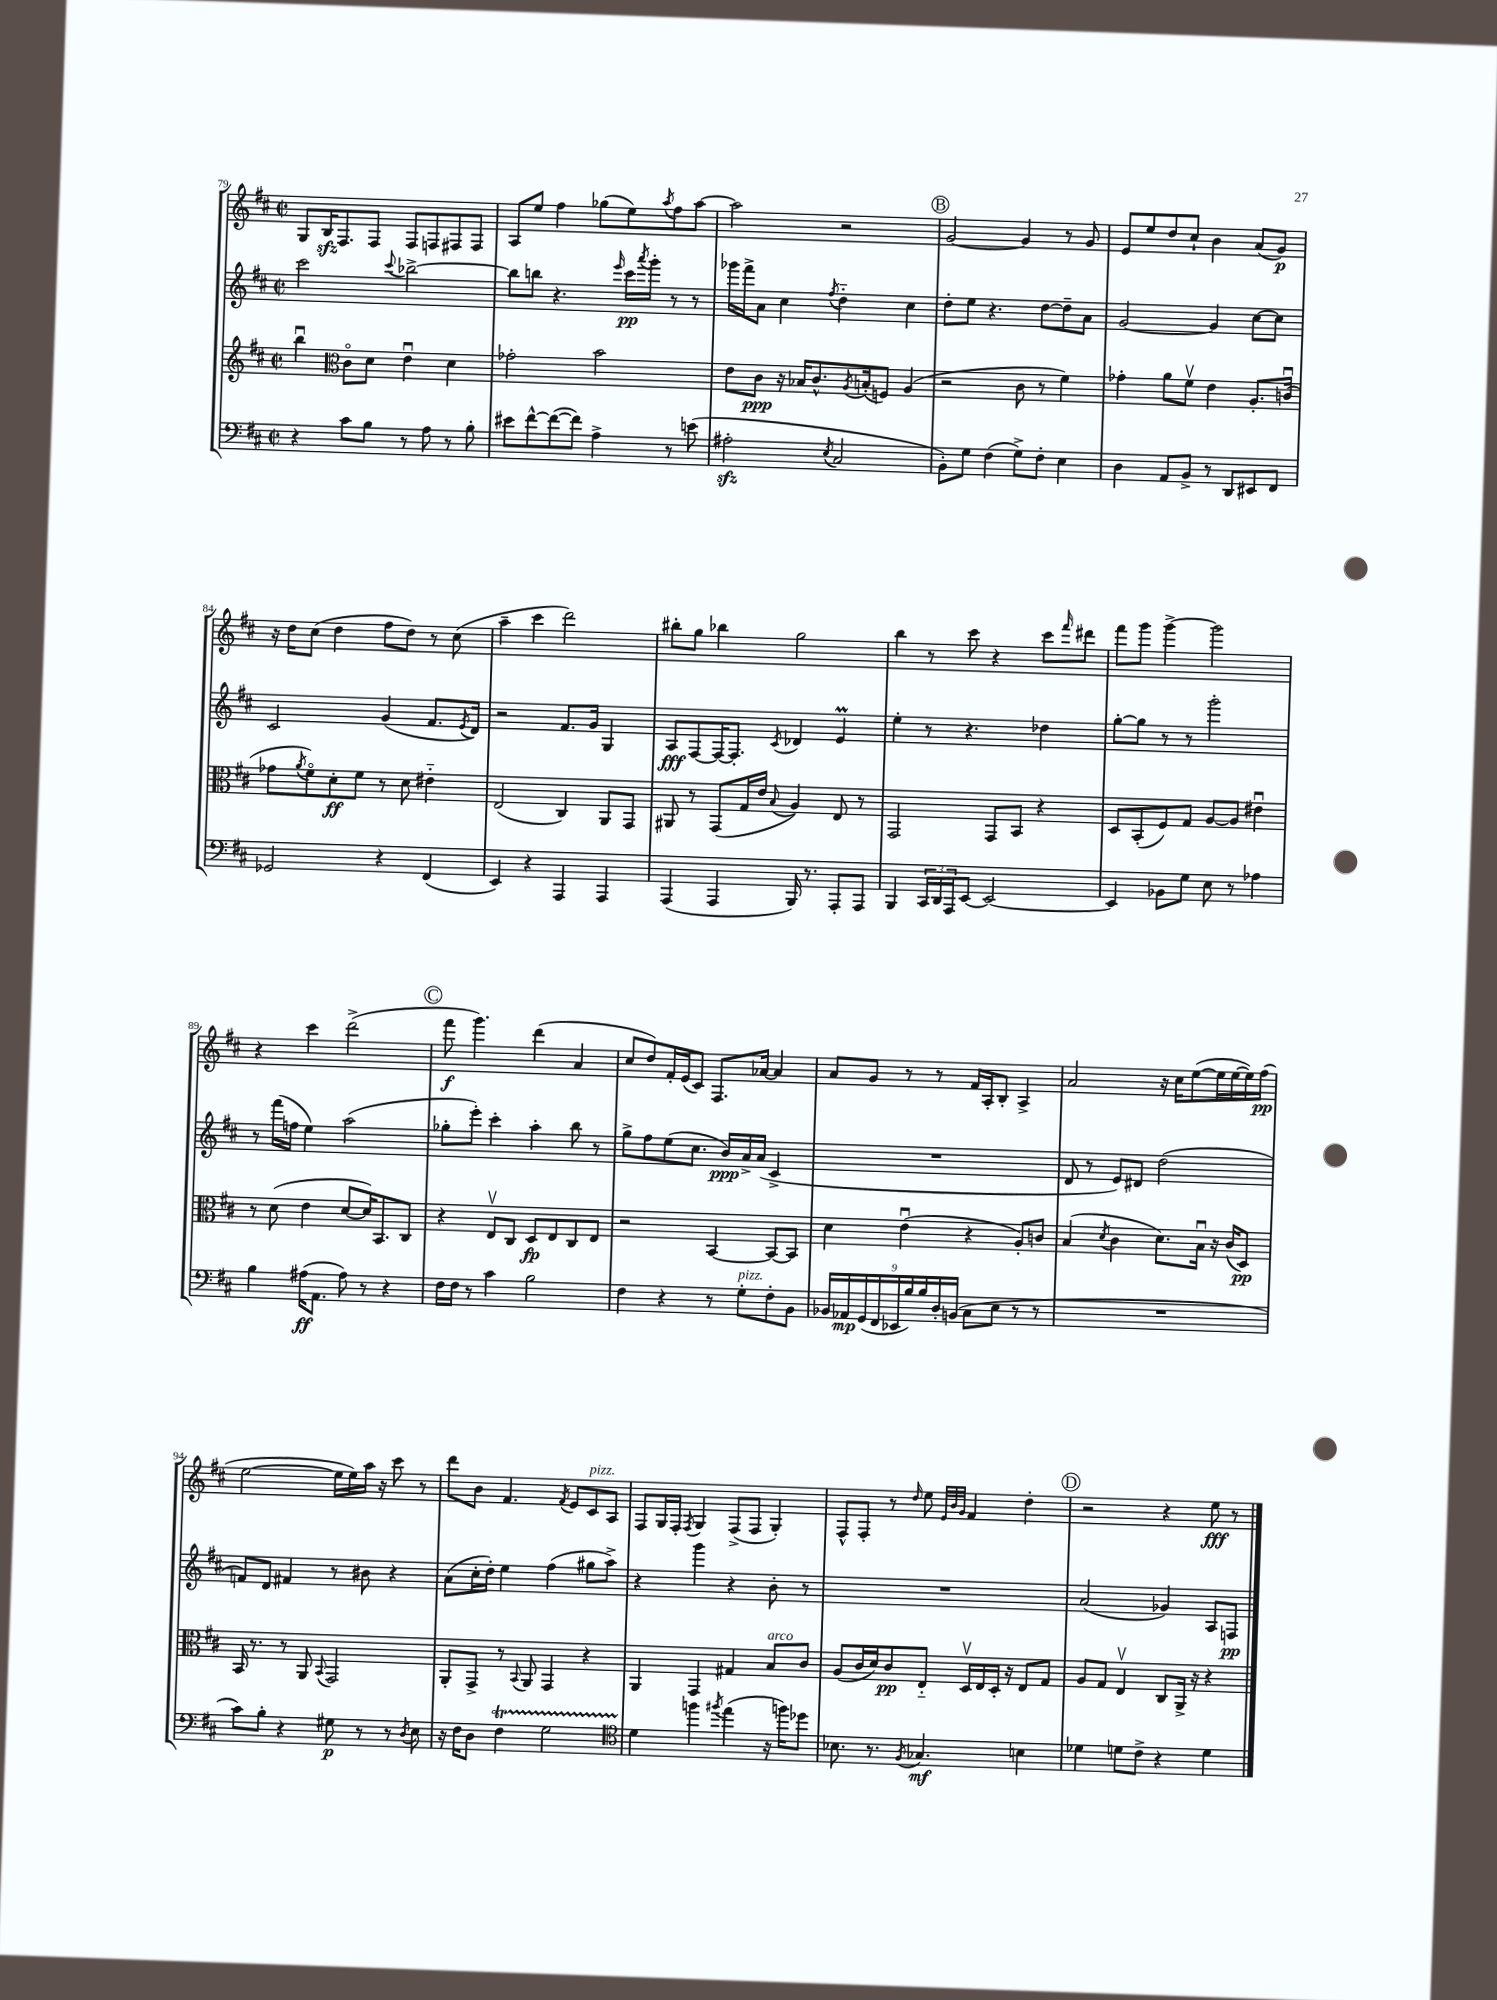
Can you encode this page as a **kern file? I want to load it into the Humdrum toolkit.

**kern	**kern	**kern	**kern
*staff4	*staff3	*staff2	*staff1
*clefF4	*clefG2	*clefG2	*clefG2
*k[f#c#]	*k[f#c#]	*k[f#c#]	*k[f#c#]
*M2/2	*M2/2	*M2/2	*M2/2
*met(c|)	*met(c|)	*met(c|)	*met(c|)
4r	4bbu	2ccc#	8G
.	.	.	16B
.	.	.	8.F#
*	*clefC3	*	*
8c#	8c#o	.	.
8B	8d	.	8F#
.	.	8qqccc#	.
8r	4eu	[2bb-^	8F#
8A	.	.	8F
8r	4d	.	8F#
8B'	.	.	8F#
=	=	=	=
8e#	2g-'	8bb-]	8A
[8f#^^	.	8bb	8ee
(8f#_	.	4.r	4ff#
8f#])	.	.	.
4A^	2b	.	(8gg-
.	.	16qqeee	.
.	.	16ccc#	8ee)
.	.	8qaaa	.
.	.	16ggg'	.
.	.	.	8qaa
8r	.	8r	8ff#
(8e	.	8r	[8aa
=	=	=	=
2A#'	8e	16ggg-	2aa]
.	.	16fff#^	.
.	8c#	8a	.
.	16r	4cc#	.
.	16B-	.	.
.	8.c#^^	.	.
8qE	.	8qff#	.
2C#	.	4dd'~	2r
.	8qA	.	.
.	(16B'	.	.
.	8F)	.	.
.	(4A	4cc#	.
=	=	=	=
8BB')	2r	8dd'	[2g
8G	.	8ee	.
(4F#	.	4.r	.
8G^)	8c#	.	4g]
8F#'	8r	[8dd	.
4E	4f#)	8dd~]	8r
.	.	8a	8g
=	=	=	=
4D	4g-'	[2g	8e
.	.	.	8ee
8AA	8a	.	8dd
8BB^	8f#v	.	8cc#`
8r	4e	4g]	4b
8DD	.	.	.
8EE#	8.A'	[8cc#	(8a
8FF#	.	8cc#]	8g)
.	(16cu	.	.
=	=	=	=
2GG-	8g-	2c#	16r
.	.	.	16dd
.	8qa	.	.
.	8f#o)	.	(8cc#
.	8d'	.	4dd
.	8f#	.	.
4r	8r	(4g	8ff#
.	8d	.	8dd)
(4FF#	4e#'~	8.f#	8r
.	.	.	(8cc#
.	.	8qe	.
.	.	16d)	.
=	=	=	=
4EE)	(2E	2r	4aa~
4r	.	.	4ccc#
4AAA	4C#)	8.f#	2ddd)
.	.	16g	.
4AAA	8AA	4G	.
.	8GG	.	.
=	=	=	=
(4AAA	8AA#	8A	8bb#'
.	8r	[8F#	8gg
4AAA	(8GG	16F#_	4bb-
.	.	8.F#']	.
.	16G	.	.
.	16e	.	.
.	8qqB	8qc#	.
16BBB)	4A)	4d-	2gg
8.r	.	.	.
8AAA'	8E	4e	.
8AAA	8r	.	.
=	=	=	=
4BBB	2GG	4ee'	4bb
24CC#	.	8r	8r
24DD	.	.	.
24AAA	.	.	.
[8EE	.	4.r	8ccc#
2EE_	8GG	.	4r
.	8BB	.	.
.	4r	4dd-	8ccc#
.	.	.	16qqfff#
.	.	.	8ddd#
=	=	=	=
4EE]	8D	[8gg'	8fff#
.	(8BB'	8gg]	8ggg
8BB-	8F#)	8r	[4ggg^
8G	8G	8r	.
8E	[8A	2ggg'	2ggg]
8r	8A]	.	.
4A-	4e#u	.	.
=	=	=	=
4B	8r	8r	4r
.	(8d	(16fff#	.
.	.	16ff	.
(16A#	4e	4ee)	4ccc#
8.AA	.	.	.
8A#)	[8d	(2aa	(2ddd^
8r	16d])	.	.
.	8.BB	.	.
4r	.	.	.
.	8C#	.	.
=	=	=	=
16F#	4r	8gg-'	8fff#
16F#	.	.	.
8r	.	8eee')	4.ggg)
4c#	8Ev	4ccc#'	.
.	8C#	.	.
2B	8D	4aa'	(4ddd
.	8E	.	.
.	8C#	8bb	4a
.	8E	8r	.
=	=	=	=
4F#	2r	8gg^	8cc#
.	.	8ff#	8dd)
4r	.	(8ee	16f#'
.	.	.	(16e
.	.	8.cc#	8c#)
8r	[4BB	.	8.F#
.	.	16b)	.
8G'	.	16a^	.
.	.	(16a	[16a-
8F#'	8BB_	4c#^	4a-]
8BB	8BB]	.	.
=	=	=	=
18BB-	4d	1r	8a
18AA-	.	.	.
(18GG	.	.	.
.	.	.	8g
18FF#	.	.	.
18EE-	.	.	.
.	(4eu	.	8r
18B)	.	.	.
18B	.	.	.
.	.	.	8r
18D'	.	.	.
(18BB	.	.	.
8C#	4r	.	16f#
.	.	.	16A'
8E	.	.	8B'
8r	8A')	.	4A^
8r	8c	.	.
=	=	=	=
1r	(4B	8d	2a
.	.	8r	.
.	8qd	.	.
.	4c#	8e)	.
.	.	8d#	.
.	8.d)	(2dd	16r
.	.	.	16cc#
.	.	.	([8ee
.	16Bu	.	.
.	16r	.	16ee]
.	(16c#	.	[16ee
.	8D)	.	16ee])
.	.	.	(16ff#
=	=	=	=
8c#)	16BB	8f)	[2ee
.	8.r	.	.
8B'	.	8d	.
4r	8r	4f#	.
.	8AA	.	.
.	8qqBB	.	.
8G#	2GG	8r	16ee]
.	.	.	16ee)
8r	.	8b#	16aa
.	.	.	16r
8r	.	4r	8ccc#
8qD	.	.	.
8E	.	.	8r
=	=	=	=
16r	8AA'	(8a	8ddd
16F#	.	.	.
8D	8GG^	16cc#'	8b
.	.	16dd')	.
4F#	8r	4ee	4.f#
.	8qqBB	.	.
.	8AA	.	.
2G	4GG	(4ff#	.
.	.	.	8qf#
.	.	.	8e
.	4r	8gg#	8c#
.	.	8aa^)	8A
=	=	=	=
*clefC4	*	*	*
4d	4AA	4r	8F#
.	.	.	16G
.	.	.	16F#'
.	.	.	8qF#
4ff	4GG	4ggg	4G
8qff#	.	.	.
(4ee	4G#	4r	(8F#^
.	.	.	8F#
16r	8B	8b'	4G')
16ff)	.	.	.
8dd-	8c#	8r	.
=	=	=	=
8.B-	(8A	1r	8F#^^
.	16c#	.	8F#'
8.r	16d)	.	.
.	8c#	.	8r
8qF#	.	.	16qqdd
4.G-	8E'~	.	8ee
.	.	.	32qqe
.	.	.	32qqb
.	.	.	32qqg
.	16Dv	.	4f#
.	16E	.	.
.	16D'	.	.
.	16r	.	.
4B	8E	.	4dd'
.	8G	.	.
=	=	=	=
4d-	8A	(2a	2r
.	8G	.	.
8d	4Ev	.	.
8c#^	.	.	.
4r	8C#	4g-)	4r
.	16AA^	.	.
.	16r	.	.
4d	4r	8A	8ee
.	.	8F	8r
==	==	==	==
*-	*-	*-	*-
